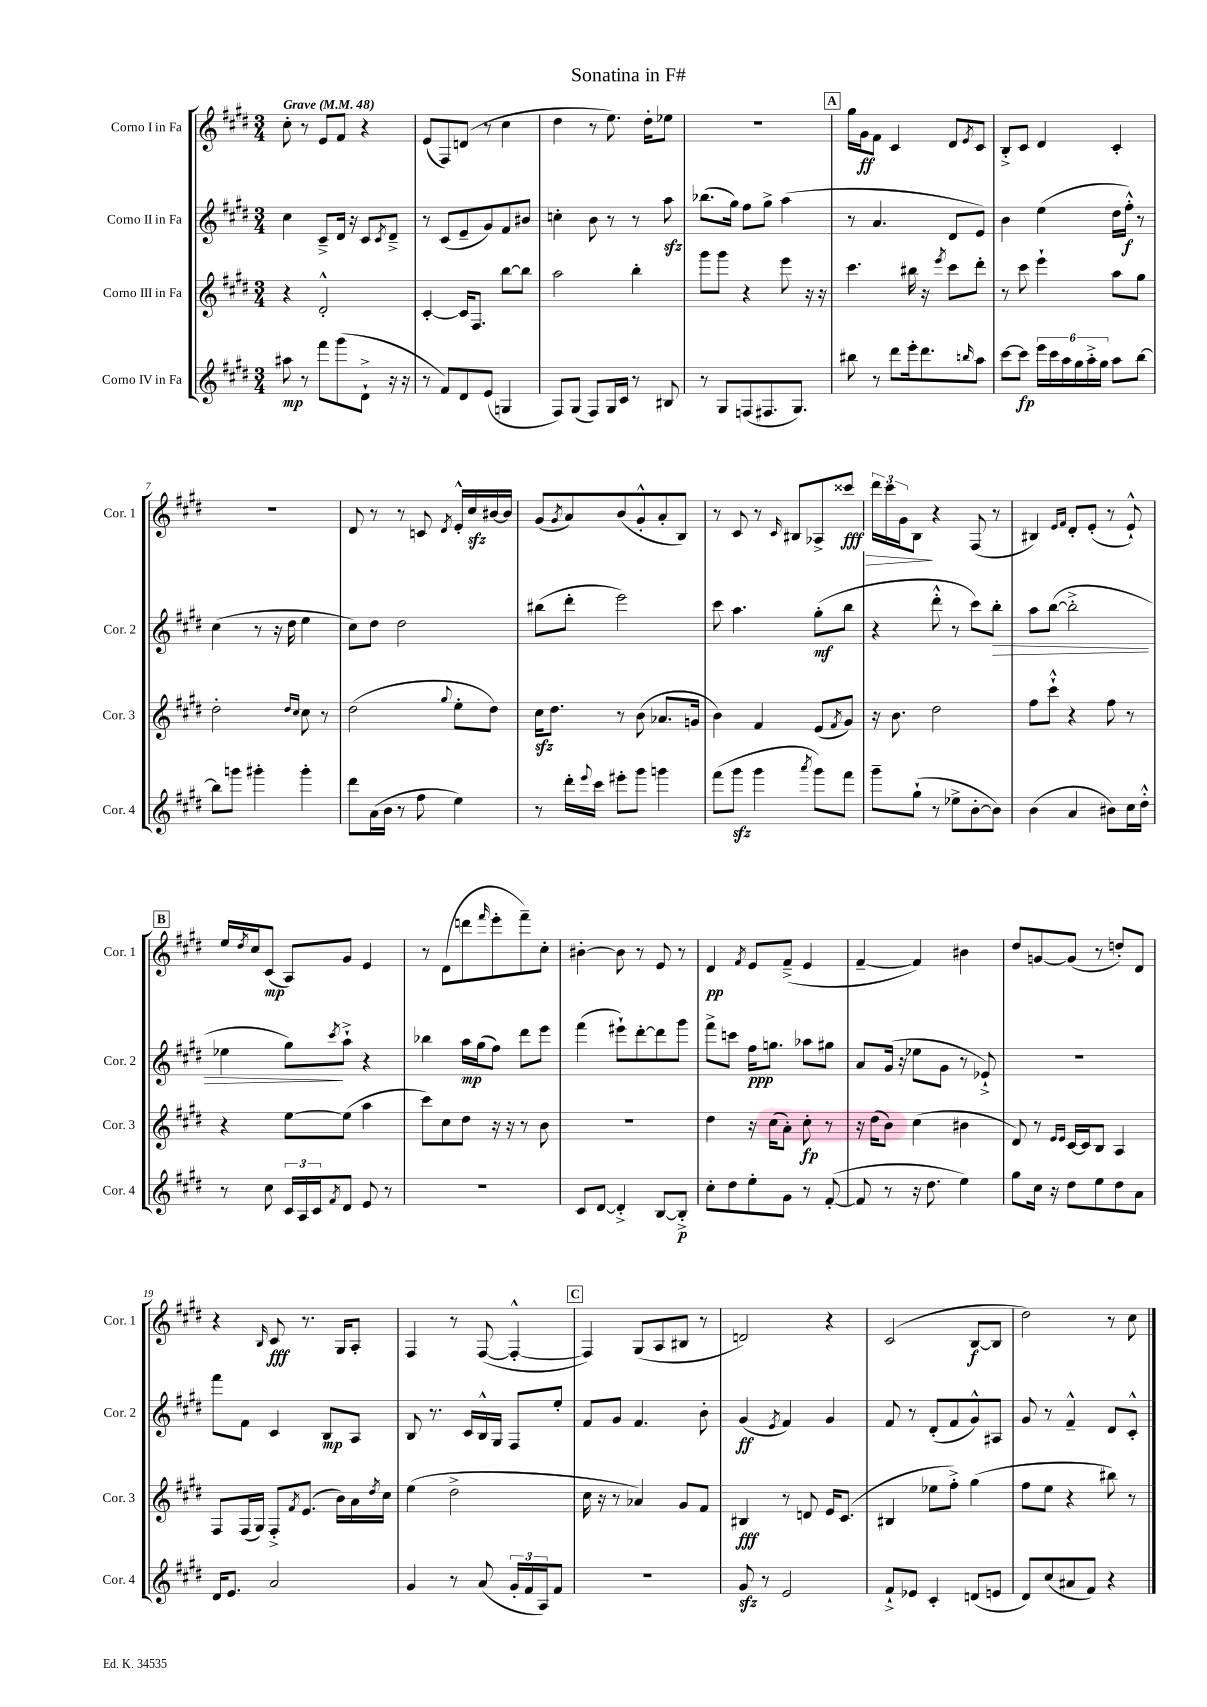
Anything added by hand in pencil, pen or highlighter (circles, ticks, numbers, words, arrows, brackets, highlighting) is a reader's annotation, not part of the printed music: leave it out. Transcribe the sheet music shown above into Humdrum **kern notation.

**kern	**kern	**kern	**kern
*staff4	*staff3	*staff2	*staff1
*clefG2	*clefG2	*clefG2	*clefG2
*k[f#c#g#d#]	*k[f#c#g#d#]	*k[f#c#g#d#]	*k[f#c#g#d#]
*M3/4	*M3/4	*M3/4	*M3/4
*MM48	*MM48	*MM48	*MM48
8aa#	4r	4cc#	8cc#'
8r	.	.	8r
8fff#	2d#'^^	8c#~^	8e
(8ggg#	.	16d#	8f#
.	.	16r	.
8d#`^	.	8c#	4r
.	.	8qc#	.
16r	.	8d#~^	.
16r	.	.	.
=	=	=	=
8r	[4c#'	8r	(8e
8f#)	.	(8c#	8F#)
8d#	16c#]	8e~	(8d
.	8.F#	.	.
(8e	.	8g#)	8r
4G	[8bb	8f#	4cc#
.	8bb]	8b#	.
=	=	=	=
8F#)	2aa	4cc'	4dd#
(8G#	.	.	.
8F#)	.	8b	8r
16G#	.	8r	8.ee)
16c#	.	.	.
8r	4bb'	8r	.
.	.	.	16dd#'
8B#	.	8aa	8ee-
=	=	=	=
8r	8ggg#	(8.bb-	2.r
8G#	8ggg#	.	.
.	.	16gg#)	.
(8F	4r	8ff#	.
8.F#	.	8gg#^	.
.	8eee	(4aa	.
8.G#)	.	.	.
.	16r	.	.
.	16r	.	.
=	=	=	=
8bb#	4.ccc#	8r	16gg#
.	.	.	16g#
8r	.	4.a	8f#
8ddd#	.	.	4c#
16eee'	16bb#	.	.
8.ddd#	16r	.	.
.	8qeee	.	.
.	8ccc#	8d#	8d#
16qqbb	.	.	8qe
8aa	8ddd#'	8e)	8c#
=	=	=	=
[8ccc#	8r	4b	8B'^
8ccc#]	8ccc#	.	8c#
24eee	4eee`	(4ee	4d#
24ccc#	.	.	.
24aa	.	.	.
24gg#	.	.	.
24aa'^	.	.	.
24gg#	.	.	.
8aa	8aa	16dd#	4c#'
.	.	16ff#'^^)	.
[8bb	8gg#	8r	.
=	=	=	=
8bb]	2dd#'	(4cc#	2.r
8ggg	.	.	.
4ggg#'	.	8r	.
.	.	16r	.
.	.	16dd#	.
.	16qqdd#	.	.
.	16qqcc#	.	.
4ggg#'	8cc#	4ee	.
.	8r	.	.
=	=	=	=
8ddd#	(2dd#	8cc#)	8d#
(16a	.	8dd#	8r
16b	.	.	.
8r	.	2dd#	8r
8ff#	.	.	8c
.	8qqgg#	.	8qd#
4ee)	8ee'	.	16e'^^
.	.	.	16cc#
.	8dd#)	.	[16b#
.	.	.	16b#]
=	=	=	=
8r	16cc#	(8bb#	(8g#
.	8.dd#	.	.
.	.	.	8qg#
16ddd#'	.	8ddd#'	8a)
8qqeee	.	.	.
16ccc#	.	.	.
8eee#'	8r	2eee)	(8b
8ggg#	(8b	.	8g#'^^
4ggg	8.a-	.	8a'
.	.	.	8B)
.	16g	.	.
=	=	=	=
(8fff#	4b)	8ccc#	8r
8ggg#	.	4.aa	8c#
4ggg#	4f#	.	8r
.	.	.	16qqc#
.	.	.	8B#
8qaaa	.	.	.
8ggg#)	(8e	(8gg#'	8A-^
.	8qf#	.	.
8fff#	8g#)	8bb	8ccc##
=	=	=	=
8ggg#~	16r	4r	24ddd#
.	.	.	24ccc#
.	8.b	.	.
.	.	.	24g#
(8gg#`	.	.	8B
8r	2dd#	8ddd#'^^	4r
8ee-^	.	8r	.
[8b'	.	8ccc#)	(8F#
8b])	.	8bb'	8r
=	=	=	=
(4b	8ff#	8aa	4B#)
.	8ccc#`^^	([8bb	.
.	.	.	16qqe
.	.	.	16qqf#
4a	4r	2bb'^]	8d#'
.	.	.	(8e'
8b#)	8ff#	.	8r
16cc#	8r	.	8e`^^)
16dd#'^^	.	.	.
=	=	=	=
8r	4r	4ee-	16ee
.	.	.	8qdd#
.	.	.	16cc#
8cc#	.	.	(8c#
24c#	[8ee	8gg#)	8A)
24A	.	.	.
24c#	.	.	.
8qf#	.	8qccc#	.
8d#	(8ee]	8aa`^	8g#
8e	4aa	4r	4e
8r	.	.	.
=	=	=	=
2.r	8ccc#)	4bb-	8r
.	8cc#	.	(8d#
.	8dd#	16aa	8ddd
.	.	(16gg#	.
.	.	.	16qqfff#
.	16r	8ff#)	8eee'
.	16r	.	.
.	8r	8ddd#	8fff#~)
.	8b	8eee	8cc#'
=	=	=	=
8c#	2.r	(4fff#	[4b#'
[8d#	.	.	.
4d#'^]	.	8eee#`)	8b#]
.	.	[8ddd#'	8r
[8B	.	8ddd#]	8e
8B'^]	.	8ggg#	8r
=	=	=	=
8cc#'	4dd#	8fff#^	4d#
8dd#	.	8ccc	.
.	.	.	8qf#
8ee'	16r	16ff#	8e
.	(16cc#	8.gg	.
8g#	8a')	.	(8f#~^
8r	8cc#'	8aa-	4e
([8f#'	8r	8gg#	.
=	=	=	=
8f#]	16r	8a	[4f#~
.	(16dd#	.	.
8r	8b)	(16g#	.
.	.	16r	.
16r	(4cc#	8ee-	4f#])
8.dd#	.	.	.
.	.	8g#	.
4ee)	4b#	8r	4b#
.	.	8e-`^)	.
=	=	=	=
8gg#	8d#)	2.r	8dd#
16cc#	8r	.	[8g
16r	.	.	.
.	16qqe	.	.
.	16qqe	.	.
8dd#	[16c#	.	(8g]
.	16c#]	.	.
8ee	8B	.	8r
8dd#	4A	.	8dd')
8a	.	.	8d#
=	=	=	=
16d#	8F#	8fff#	4r
8.e	.	.	.
.	(16F#	8f#	.
.	16G#)	.	.
.	.	.	16qqB
2a	8F#'^	4c#	8c#
.	8qf#	.	.
.	(8.e	.	8.r
.	.	8B	.
.	16b)	.	16G#
.	16a	8A	8A'
.	8qdd#	.	.
.	16cc#	.	.
=	=	=	=
4g#	(4ee	8B	4F#
.	.	8.r	.
8r	2dd#^	.	8r
.	.	16c#	.
(8a	.	16B^^	([8F#
.	.	16G#	.
24g#'	.	8F#	4F#'^^_
24f#	.	.	.
24A)	.	.	.
8f#	.	8ee'	.
=	=	=	=
2.r	16cc#	8f#	4F#])
.	16r	.	.
.	8r	8g#	.
.	4a-)	4.f#	(8G#
.	.	.	8A
.	8g#	.	8B#
.	8f#	8b'	8r
=	=	=	=
8g#	4B#	(4g#	2d)
8r	.	.	.
.	.	8qe	.
2e	8r	4f#)	.
.	8d	.	.
.	16e	4g#	4r
.	(8.c#	.	.
=	=	=	=
8f#`^	4B#	8f#	(2c#
8e-	.	8r	.
4c#'	8ee-	(8d#'	.
.	8ff#'^)	8f#	.
(8d	(4gg#	8g#^^)	[8B
8e	.	8A#	8B]
=	=	=	=
8d#)	8ff#	8g#	2dd#)
(8cc#	8ee	8r	.
8a#	4r	4f#~^^	.
8f#)	.	.	.
4r	8bb#)	8d#	8r
.	8r	8c#'^^	8cc#
==	==	==	==
*-	*-	*-	*-
